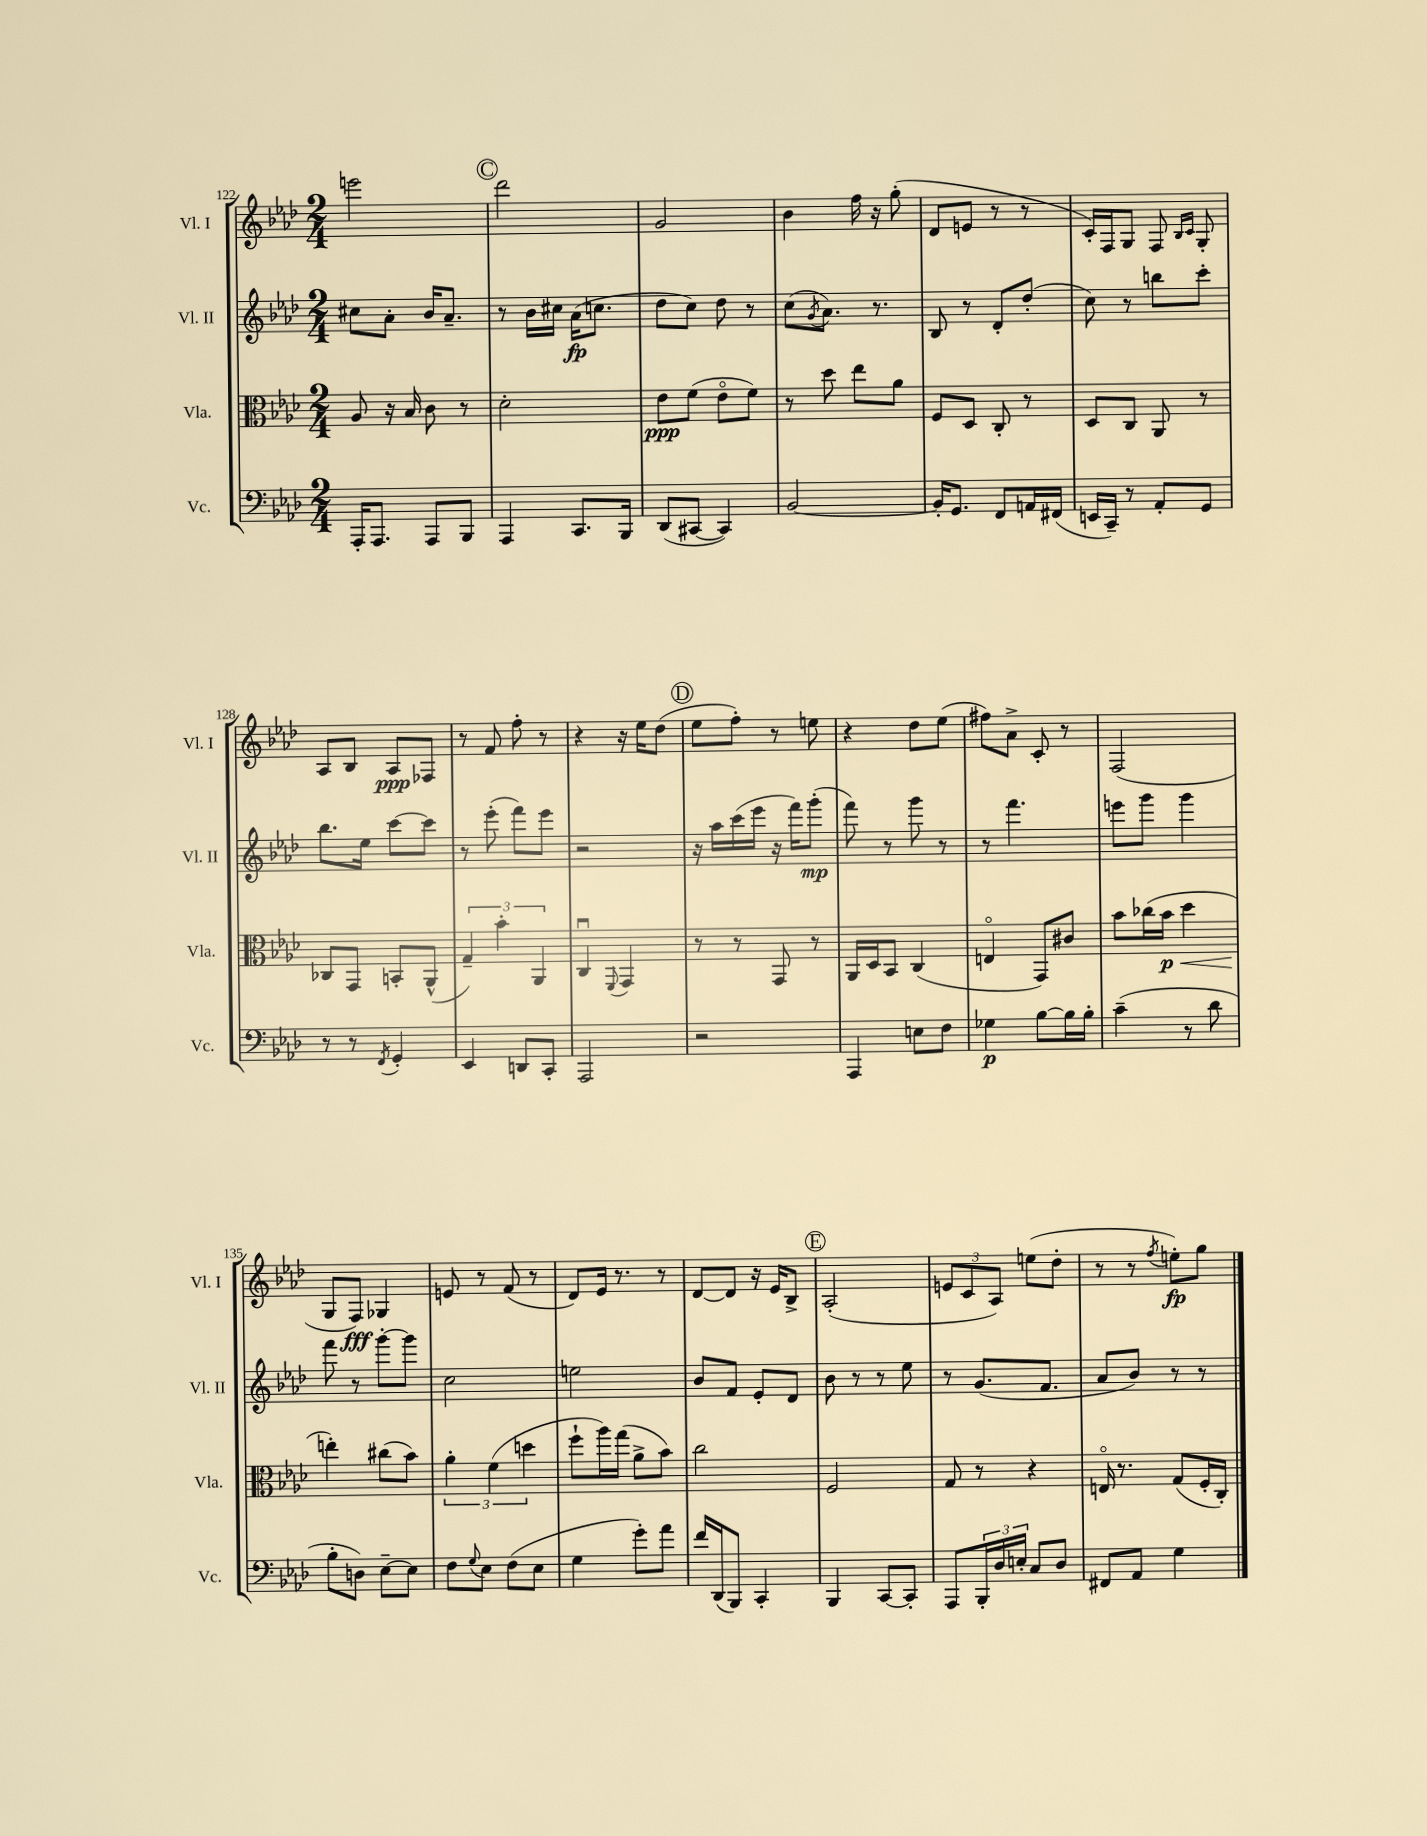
<<
\new StaffGroup <<
\new Staff = "s0" \with { instrumentName = "Vl. I" shortInstrumentName = "Vl. I" } {
    \clef treble \key aes \major \numericTimeSignature \time 2/4
    e'''2 |
    \mark \markup { \circle "C" } des'''2 |
    g'2 |
    bes'4 f''16 r16 g''8-.( |
    des'8 e'8 r8 r8 |
    c'16-.) f16 g8 f8 \grace { bes16 c'16 } g8-. |
    aes8 bes8 aes8\ppp fes8 |
    r8 f'8 f''8-. r8 |
    r4 r16 ees''16 des''8( |
    \mark \markup { \circle "D" } ees''8 f''8-.) r8 e''8 |
    r4 des''8 ees''8( |
    fis''8) aes'8-> c'8-. r8 |
    f2( |
    g8 f8\fff) ges4 |
    e'8 r8 f'8( r8 |
    des'8) ees'16 r8. r8 |
    des'8~ des'8 r16 ees'16 bes8-> |
    \mark \markup { \circle "E" } aes2-.( |
    \tuplet 3/2 { e'8 c'8 aes8) } e''8( des''8-. |
    r8 r8 \acciaccatura { f''8 } e''8-.\fp) g''8 \bar "|." |
}
\new Staff = "s1" \with { instrumentName = "Vl. II" shortInstrumentName = "Vl. II" } {
    \clef treble \key aes \major \numericTimeSignature \time 2/4
    cis''8 aes'8-. bes'16 aes'8.-- |
    \mark \markup { \circle "C" } r8 bes'16 cis''16 aes'16\fp( c''8. |
    des''8 c''8) des''8 r8 |
    c''8( \acciaccatura { g'8 } aes'8.) r8. |
    bes8 r8 des'8-. des''8-.( |
    c''8) r8 b''8 c'''8-. |
    bes''8. ees''16 c'''8~ c'''8 |
    r8 ees'''8-.( f'''8) ees'''8 |
    r2 |
    \mark \markup { \circle "D" } r16 aes''16 c'''16( ees'''16 r16 f'''16) g'''8-.\mp( |
    f'''8) r8 g'''8 r8 |
    r8 f'''4. |
    e'''8 g'''8 g'''4 |
    f'''8 r8 g'''8~-. g'''8 |
    c''2 |
    e''2 |
    bes'8 f'8 ees'8-. des'8 |
    \mark \markup { \circle "E" } bes'8 r8 r8 ees''8 |
    r8 g'8.( f'8. |
    aes'8 bes'8) r8 r8 \bar "|." |
}
\new Staff = "s2" \with { instrumentName = "Vla." shortInstrumentName = "Vla." } {
    \clef alto \key aes \major \numericTimeSignature \time 2/4
    aes8 r16 bes16 c'8 r8 |
    \mark \markup { \circle "C" } des'2-. |
    ees'8\ppp f'8( ees'8\flageolet f'8) |
    r8 des''8 ees''8 aes'8 |
    f8 des8 c8-. r8 |
    des8 c8 aes,8 r8 |
    ces8 g,8 b,8-. aes,8-^( |
    \tuplet 3/2 { g4--) bes'4-. aes,4 } |
    c4\downbow \appoggiatura { f,8 } g,4 |
    \mark \markup { \circle "D" } r8 r8 g,8 r8 |
    aes,16 des16 bes,8 c4( |
    e4\flageolet g,8) cis'8 |
    bes'8 ces''16( bes'16\p\< des''4 |
    e''4-.\!) cis''8( bes'8) |
    \tuplet 3/2 { aes'4-. f'4( d''4 } |
    f''8-! aes''16) g''16( aes'8-> bes'8) |
    c''2 |
    \mark \markup { \circle "E" } f2 |
    g8 r8 r4 |
    e16\flageolet r8. g8( f16-. c16-.) \bar "|." |
}
\new Staff = "s3" \with { instrumentName = "Vc." shortInstrumentName = "Vc." } {
    \clef bass \key aes \major \numericTimeSignature \time 2/4
    aes,,16-. aes,,8. aes,,8 bes,,8 |
    \mark \markup { \circle "C" } aes,,4 c,8. bes,,16 |
    des,8( cis,8~ cis,4) |
    bes,2~ |
    bes,16-. g,8. f,8 a,16 fis,16( |
    e,16 c,16--) r8 aes,8-. g,8 |
    r8 r8 \acciaccatura { f,8 } g,4-. |
    ees,4 d,8 c,8-. |
    aes,,2 |
    \mark \markup { \circle "D" } r2 |
    aes,,4 e8 f8 |
    ges4\p bes8~ bes16 bes16-. |
    c'4--( r8 des'8 |
    bes8-. d8) ees8~-- ees8 |
    f8 \appoggiatura { g8 } ees8 f8( ees8 |
    g4 g'8-.) aes'8 |
    f'16 des,16( bes,,8) c,4-. |
    \mark \markup { \circle "E" } bes,,4 c,8~ c,8-. |
    aes,,8 \tuplet 3/2 { bes,,16-. des16 e16-. } c8 des8 |
    fis,8 aes,8 g4 \bar "|." |
}
>>
>>
\layout { \context { \Score currentBarNumber = #122 } }
